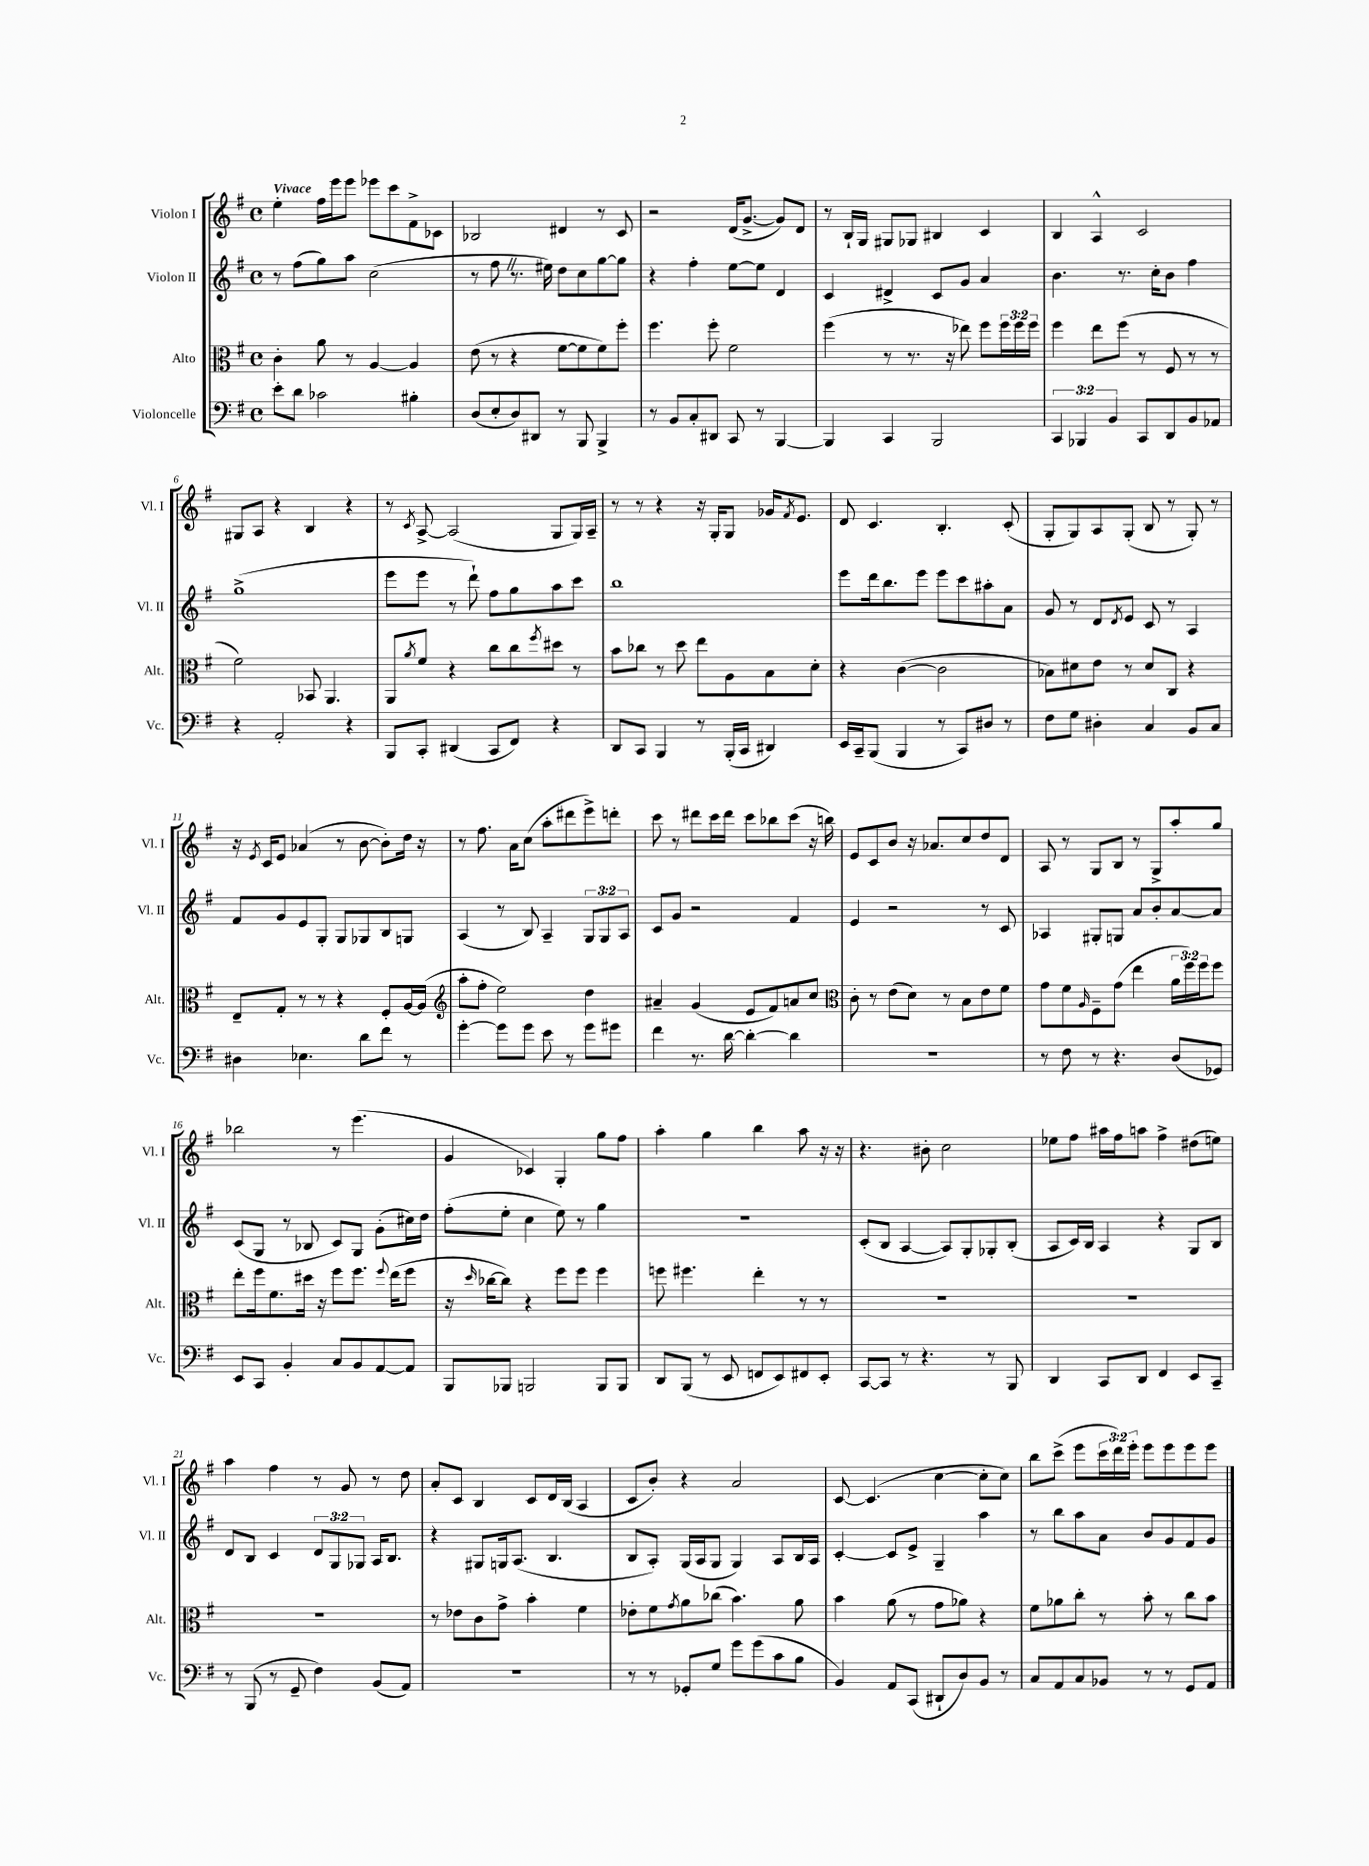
<<
\new StaffGroup <<
\new Staff = "s0" \with { instrumentName = "Violon I" shortInstrumentName = "Vl. I" } {
    \clef treble \key g \major \defaultTimeSignature \time 4/4 \override Staff.TupletNumber.text = #tuplet-number::calc-fraction-text \tempo "Vivace"
    e''4-. fis''16 e'''16 e'''8 ees'''8 c'''8 fis'8-> ces'8 |
    bes2 dis'4 r8 c'8 |
    r2 d'16( g'8.~-> g'8) d'8 |
    r8 b16-! g16 gis8 ges8 bis4 c'4 |
    b4 a4-^ c'2 |
    gis8 a8 r4 b4 r4 |
    r8 \acciaccatura { c'8 } a8~-> a2( g8 g16) a16-- |
    r8 r8 r4 r16 g16-. g8 ges'16 \acciaccatura { fis'8 } e'8. |
    d'8 c'4. b4.-. c'8-.( |
    g8-. g8) a8 g8-.( b8 r8 g8-.) r8 |
    r16 \acciaccatura { e'8 } c'16 e'8 aes'4( r8 b'8~ b'8-.) d''16 r16 |
    r8 fis''8. a'16 c''8( a''8-. dis'''8 e'''8->) d'''8-. |
    c'''8 r8 dis'''8 c'''16 dis'''16 c'''8 bes''8 c'''8( r16 b''16) |
    e'8 c'8 b'8 r16 aes'8. c''8 d''8 d'8 |
    a8 r8 g8 b8 r8 g8-> a''8-. g''8 |
    bes''2 r8 e'''4.( |
    g'4 ces'4) g4-. g''8 fis''8 |
    a''4-. g''4 b''4 a''8 r16 r16 |
    r4. bis'8-. c''2 |
    ees''8 fis''8 ais''16 fis''16 a''8 fis''4-> dis''8( e''8) |
    a''4 fis''4 r8 g'8 r8 d''8 |
    a'8-. c'8 b4 c'8 d'16 b16( a4 |
    c'8 b'8-.) r4 a'2 |
    c'8~ c'4.( c''4~ c''8-. c''8) |
    b''8 c'''8->( e'''8 \tuplet 3/2 { c'''16 d'''16) e'''16-. } e'''8 e'''8 e'''8 e'''8 \bar "|." |
}
\new Staff = "s1" \with { instrumentName = "Violon II" shortInstrumentName = "Vl. II" } {
    \clef treble \key g \major \defaultTimeSignature \time 4/4 \override Staff.TupletNumber.text = #tuplet-number::calc-fraction-text
    r8 fis''8( g''8) a''8 c''2( |
    r8 fis''8 \once \override BreathingSign.text = \markup { \musicglyph "scripts.caesura.straight" } \breathe r8. eis''16) d''8 c''8 g''8~ g''8 |
    r4 fis''4-. e''8~ e''8 d'4 |
    c'4 dis'4-> c'8 g'8 a'4 |
    b'4. r8. c''16-. b'8 fis''4 |
    g''1->( |
    e'''8 e'''8 r8 d'''8-!) fis''8 g''8 a''8 c'''8 |
    b''1 |
    e'''8 d'''16 b''8. e'''8 e'''8 c'''8 ais''8-. a'8 |
    g'8 r8 d'8 \acciaccatura { d'8 } e'8 c'8 r8 a4 |
    fis'8 g'8 e'8 g8-. g8 ges8 b8 g8 |
    a4( r8 b8) a4-- \tuplet 3/2 { g8 g8 a8 } |
    c'8 g'8 r2 fis'4 |
    e'4 r2 r8 c'8 |
    aes4 gis8-. g8 a'8 b'8-. a'8~ a'8 |
    c'8( g8 r8 bes8 c'8) g8 g'8-.( cis''16) d''16 |
    fis''8-.( e''8-. c''4 e''8) r8 g''4 |
    R1 |
    c'8-.( b8 a4~ a8) g8-. ges8-. b8-.( |
    a8 c'16) b16 a4 r4 g8 b8 |
    d'8 b8 c'4 \tuplet 3/2 { d'8 g8 ges8 } a16 b8. |
    r4 gis8 g16 a8.( b4. |
    b8 a8-.) g16( a16 g8 g4) a8 b16 a16 |
    c'4~-. c'8 e'8-> g4-- a''4 |
    r8 b''8 a''8 a'8 b'8 g'8 fis'8 g'8 \bar "|." |
}
\new Staff = "s2" \with { instrumentName = "Alto" shortInstrumentName = "Alt." } {
    \clef alto \key g \major \defaultTimeSignature \time 4/4 \override Staff.TupletNumber.text = #tuplet-number::calc-fraction-text
    c'4-. a'8 r8 a4~ a4 |
    e'8( r8 r4 fis'8~ fis'8 fis'8) fis''8-. |
    fis''4. fis''8-. fis'2 |
    fis''4( r8 r8. r16 ees''8) fis''8 \tuplet 3/2 { fis''16 fis''16 fis''16 } |
    fis''4 e''8 fis''8( r8 fis8 r8 r8 |
    fis'2) bes,8 a,4. |
    a,8 \acciaccatura { a'8 } fis'8 r4 c''8 c''8 \acciaccatura { fis''8 } dis''8 r8 |
    b'8 ces''8 r8 d''8 e''8 a8 b8 d'8-. |
    r4 c'4~( c'2 |
    bes8) dis'8 e'8 r8 dis'8 c8 r4 |
    e8-- g8-. r8 r8 r4 fis8-. a16~ a16( |
    \clef treble a''8-. fis''8-. e''2) d''4 |
    ais'4-- g'4( e'8 fis'8) a'8 c''8 |
    \clef alto c'8-. r8 e'8( d'8) r8 b8 e'8 fis'8 |
    g'8 fis'8 \grace { a16 } fis8-- g'8( e''4 \tuplet 3/2 { a'16 fis''16) fis''16 } fis''8 |
    e''8-. fis''16 fis'8. dis''16 r16 fis''8 fis''8. \appoggiatura { fis''8 } e''16( fis''8 |
    r16 \grace { d''16 } ces''16~ ces''8) r4 fis''8 fis''8 fis''4 |
    f''8 fis''4. e''4-. r8 r8 |
    R1 |
    R1 |
    R1 |
    r8 ees'8 c'8 g'8-> b'4-. fis'4 |
    ees'8-. fis'8 \acciaccatura { g'8 } a'8 ces''8( b'4.) a'8 |
    b'4 a'8( r8 g'8 aes'8) r4 |
    fis'8 aes'8 c''8-. r8 b'8-. r8 c''8 b'8 \bar "|." |
}
\new Staff = "s3" \with { instrumentName = "Violoncelle" shortInstrumentName = "Vc." } {
    \clef bass \key g \major \defaultTimeSignature \time 4/4 \override Staff.TupletNumber.text = #tuplet-number::calc-fraction-text
    e'8-. d'8 ces'2 bis4-. |
    d8( e8-. d8) dis,8 r8 b,,8 b,,4-> |
    r8 b,8 c8-. dis,8 c,8 r8 b,,4~ |
    b,,4 c,4 b,,2 |
    \tuplet 3/2 { c,4 bes,,4 b,4 } c,8 d,8 b,8 aes,8 |
    r4 a,2-. r4 |
    b,,8 c,8-. dis,4( c,8 fis,8) r4 |
    d,8 c,8 b,,4 r8 b,,16-.( c,16 dis,4) |
    e,16 c,16-- b,,8( b,,4 r8 c,8) dis8 r8 |
    fis8 g8 dis4-. c4 b,8 c8 |
    dis4 ees4. d'8 fis'8 r8 |
    g'4~-. g'8 g'8 e'8 r8 g'8 gis'8 |
    fis'4 r8. d'16~ d'4~-. d'4 |
    R1 |
    r8 fis8 r8 r4. d8( ges,8) |
    e,8 c,8 b,4-. c8 b,8 a,8~ a,8 |
    b,,8 bes,,8 b,,2 b,,8 b,,8 |
    d,8 b,,8( r8 e,8 f,8 e,8) fis,8 e,8-. |
    c,8~ c,8 r8 r4. r8 b,,8 |
    d,4 c,8 d,8 fis,4 e,8 c,8-- |
    r8 b,,8( r8 g,8-- fis4) b,8( a,8) |
    R1 |
    r8 r8 ges,8-. g8 g'8 g'8( c'8 b8 |
    b,4) a,8 c,8( dis,8-! d8) b,8 r8 |
    c8 a,8 c8 bes,8 r8 r8 g,8 a,8 \bar "|." |
}
>>
>>
